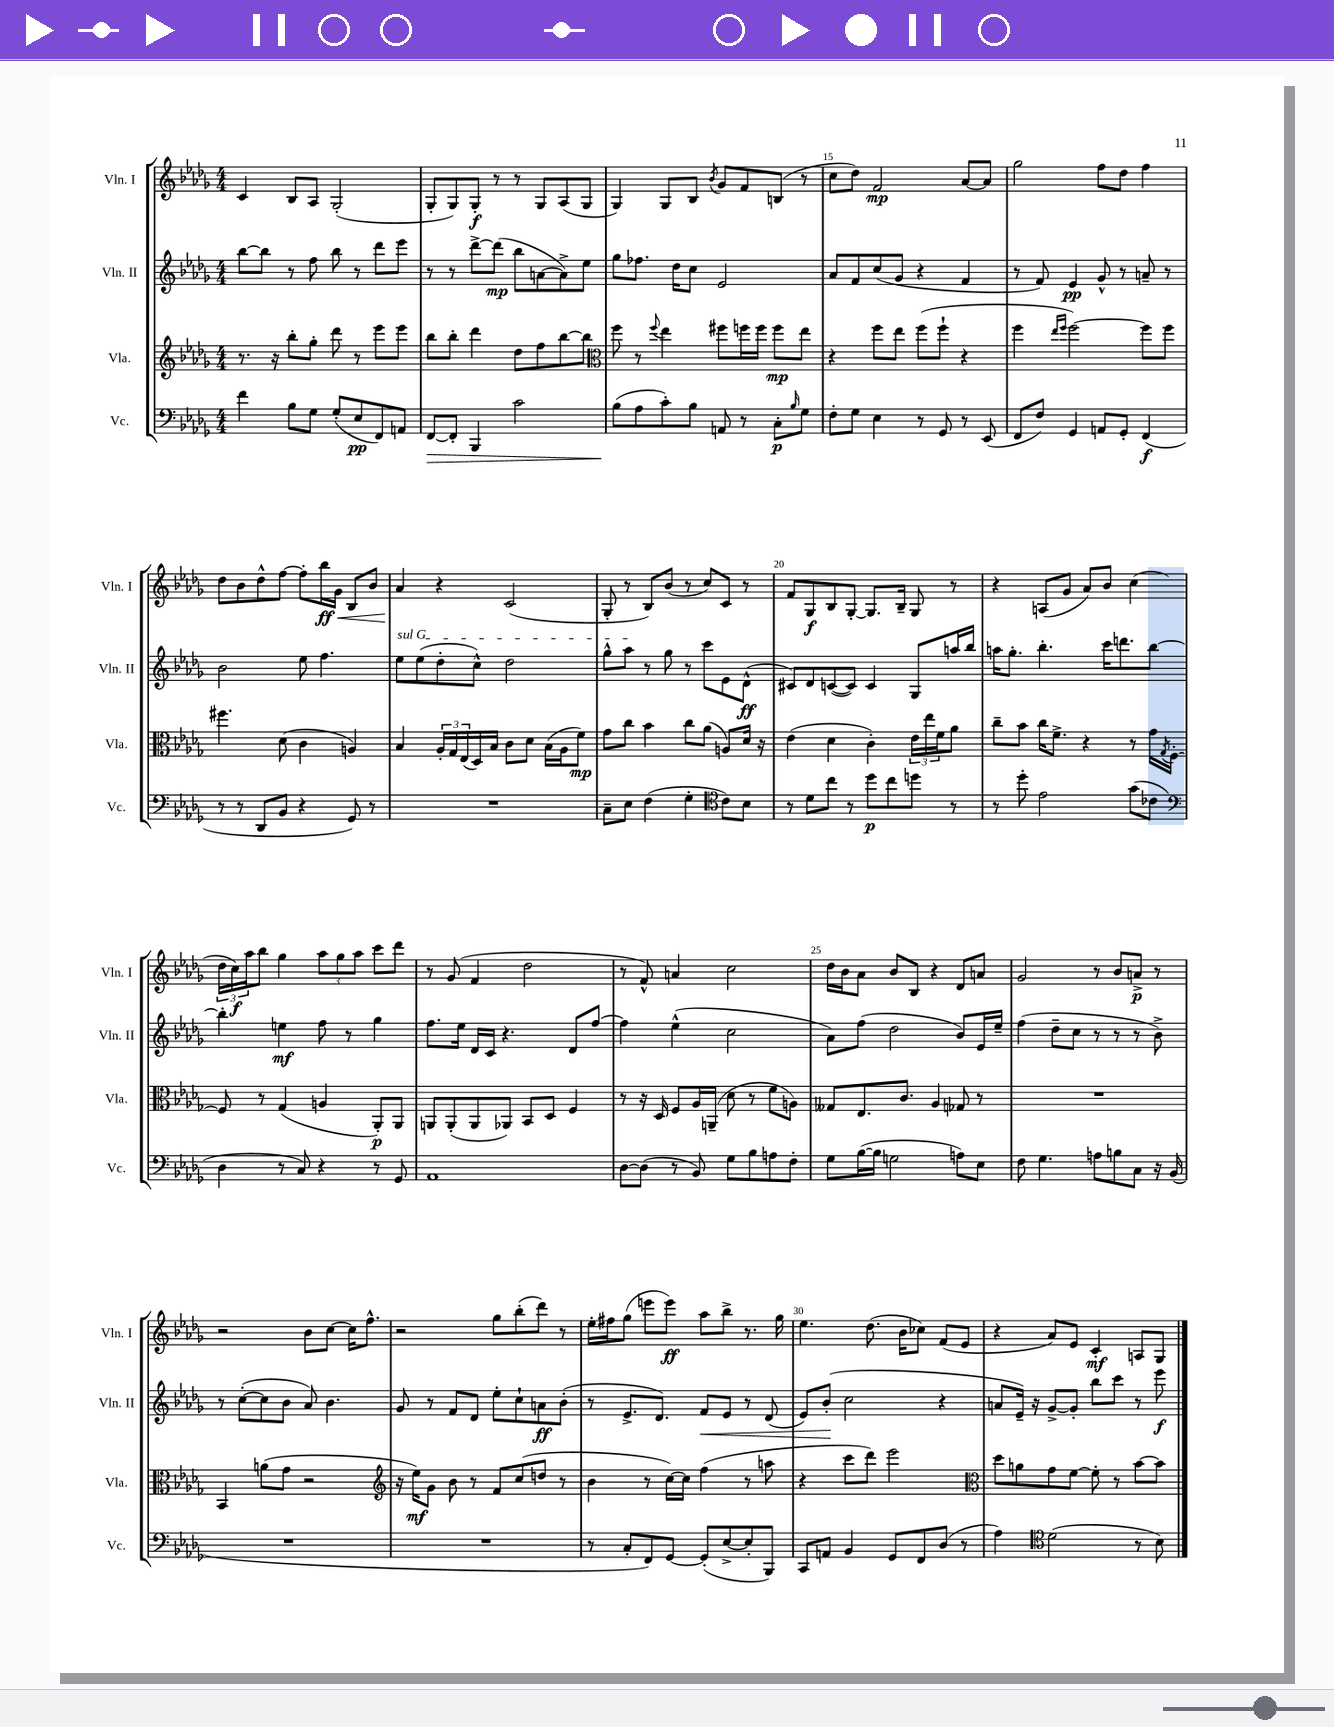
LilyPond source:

<<
\new StaffGroup <<
\new Staff = "s0" \with { instrumentName = "Vln. I" shortInstrumentName = "Vln. I" } {
    \clef treble \key des \major \numericTimeSignature \time 4/4
    c'4 bes8 aes8 ges2-.( |
    ges8-. ges8) ges8-.\f r8 r8 ges8 aes8( ges8 |
    ges4) ges8 bes8 \acciaccatura { bes'8 } ges'8 f'8 b8( r8 |
    c''8 des''8) f'2\mp aes'8~ aes'8 |
    ges''2 f''8 des''8 f''4 |
    des''8 bes'8 des''8-^ f''8~ f''8-. bes''16\ff\< ges'16 bes8 bes'8 |
    aes'4\! r4 c'2( |
    ges8-. r8 bes8) bes'8( r8 c''8) c'8 r8 |
    f'8 ges8\f bes8 ges8~-. ges8. bes16-- ges8 r8 |
    r4 a8( ges'8 aes'8) bes'8 c''4( |
    \tuplet 3/2 { des''16 c''16\f) aes''16 } bes''8 ges''4 \tuplet 3/2 { aes''8 ges''8 aes''8 } c'''8 des'''8 |
    r8 ges'8( f'4 des''2 |
    r8 f'8-^) a'4 c''2 |
    des''16 bes'16 aes'8 bes'8 bes8 r4 des'8 a'8 |
    ges'2 r8 bes'8 a'8->\p r8 |
    r2 bes'8 c''8~ c''16 f''8.-^ |
    r2 ges''8 bes''8-.( des'''8) r8 |
    ees''16-. fis''16 ges''8( e'''8 e'''8\ff) aes''8 bes''8-> r8. ges''16 |
    ees''4. des''8.( bes'16 ces''8) f'8( ees'8 |
    r4 aes'8) ees'8 c'4-.\mf a8 ges8 \bar "|." |
}
\new Staff = "s1" \with { instrumentName = "Vln. II" shortInstrumentName = "Vln. II" } {
    \clef treble \key des \major \numericTimeSignature \time 4/4
    bes''8~ bes''8 r8 f''8 bes''8 r8 des'''8 ees'''8 |
    r8 r8 des'''8~-> des'''8\mp( bes''8 a'8~ a'8->) ees''8 |
    ges''8 fes''8. des''16 c''8 ees'2 |
    aes'8 f'8 c''8( ges'8 r4 f'4 |
    r8 f'8) ees'4\pp ges'8-^ r8 a'8-- r8 |
    bes'2 ees''8 f''4. |
    \once \override TextSpanner.bound-details.left.text = \markup { \italic "sul G" } ees''8\startTextSpan ees''8( des''8-. c''8-^) des''2 |
    ges''8-^ aes''8\stopTextSpan r8 ges''8 r8 c'''8 ees'8 des'8-^\ff( |
    cis'8) des'8 c'8~( c'8) c'4 ges8 a''16 bes''16 |
    a''16 ges''8.-. bes''4.-. c'''16 d'''8. bes''8~ |
    bes''4-. e''4\mf f''8 r8 ges''4 |
    f''8. ees''16 des'16 c'16 r4. des'8 f''8~ |
    f''4 ees''4-^( c''2 |
    aes'8) f''8( des''2 bes'8) ees'16 ees''16-- |
    f''4( des''8-- c''8 r8 r8 r8 bes'8->) |
    r8 c''8~-.( c''8 bes'8 aes'8) bes'4. |
    ges'8 r8 f'8 des'8 ees''8-. c''8-! a'8\ff bes'8-.( |
    r8 ees'8.-> des'8.) f'8\< ees'8 r8 des'8( |
    ees'8) bes'8-.\!( c''2 r4 |
    a'8 ees'16--) r16 ges'8~-> ges'8-. bes''8 c'''8 r8 ees'''8\f \bar "|." |
}
\new Staff = "s2" \with { instrumentName = "Vla." shortInstrumentName = "Vla." } {
    \clef treble \key des \major \numericTimeSignature \time 4/4
    r8. r16 bes''8-. ges''8-. des'''8 r8 ees'''8 ees'''8 |
    bes''8 bes''8-. des'''4 des''8 f''8 bes''8~ bes''8 |
    \clef alto f''8 r8 \appoggiatura { f''8 } ees''4 fis''8 f''16 f''16 f''8\mp ees''8 |
    r4 f''8 ees''8 f''8( f''8-! r4 |
    f''4 \grace { ees''16 f''16 } f''2~) f''8 f''8 |
    fis''4. des'8( c'4 a4) |
    bes4 \tuplet 3/2 { aes16-. ges16 ees16( } des16) bes16 c'8 des'8 bes16( aes16 f'8\mp) |
    ges'8 c''8 bes'4 c''8 aes'8( a8) des'16 r16 |
    ees'4( des'4 c'4-.) \tuplet 3/2 { ees'16 ees''16 f'16 } aes'8 |
    c''8-- bes'8 c''16 f'8.-> r4 r8 ges'16 \acciaccatura { ges8 } f16~-. |
    f8 r8 ges4( a4 aes,8-.\p) aes,8 |
    a,8 a,8-.( a,8 aes,8) bes,8 des8 f4 |
    r8 r16 des16 f8 aes16 a,16--( des'8 r8 f'8 a8) |
    geses8 ees8. c'8. aes4 ges8 r8 |
    R1 |
    bes,4 a'8( ges'8 r2 |
    \clef treble r16 ees''16\mf) ges'8 bes'8 r8 f'8 c''8( d''8 r8 |
    bes'4 r8 c''16~) c''16 f''4( r8 a''8 |
    r4 c'''8 des'''8) ees'''2 |
    \clef alto des''8 a'8 ges'8 f'8~ f'8-. r8 bes'8~ bes'8 \bar "|." |
}
\new Staff = "s3" \with { instrumentName = "Vc." shortInstrumentName = "Vc." } {
    \clef bass \key des \major \numericTimeSignature \time 4/4
    f'4 bes8 ges8 ges8-.( ees8\pp f,8) a,8 |
    f,8~\> f,8-. bes,,4 c'2 |
    bes8\!( aes8 c'8-.) bes8 a,8 r8 c8-.\p \grace { bes16 } ges8 |
    f8-. ges8 ees4 r8 ges,8 r8 ees,8( |
    f,8 f8) ges,4 a,8 ges,8-. f,4\f( |
    r8 r8 des,8 bes,8 r4 ges,8) r8 |
    R1 |
    c8-- ees8 f4( ges4-. \clef tenor c'8) bes8 |
    r8 des'8 c''8 r8 des''8\p c''8 d''8 r8 |
    r8 des''8-. ees'2 ges'8( ces'8 |
    \clef bass des4 r8 c8) r4 r8 ges,8 |
    aes,1 |
    des8~ des8( r8 bes,8) ges8 bes8 a8 f8-. |
    ges8 bes16~( bes16 g2 a8) ees8 |
    f8 ges4. a8 b8 c8 r16 bes,16( |
    R1 |
    R1 |
    r8 c8-. f,8) ges,8~ ges,8-.( ees8~-> ees8-. bes,,8) |
    c,8 a,8 bes,4 ges,8 f,8 des8( r8 |
    aes4) \clef tenor des'2( r8 bes8) \bar "|." |
}
>>
>>
\layout { \context { \Score currentBarNumber = #12 \override BarNumber.break-visibility = ##(#f #t #t) barNumberVisibility = #(every-nth-bar-number-visible 5) } }
